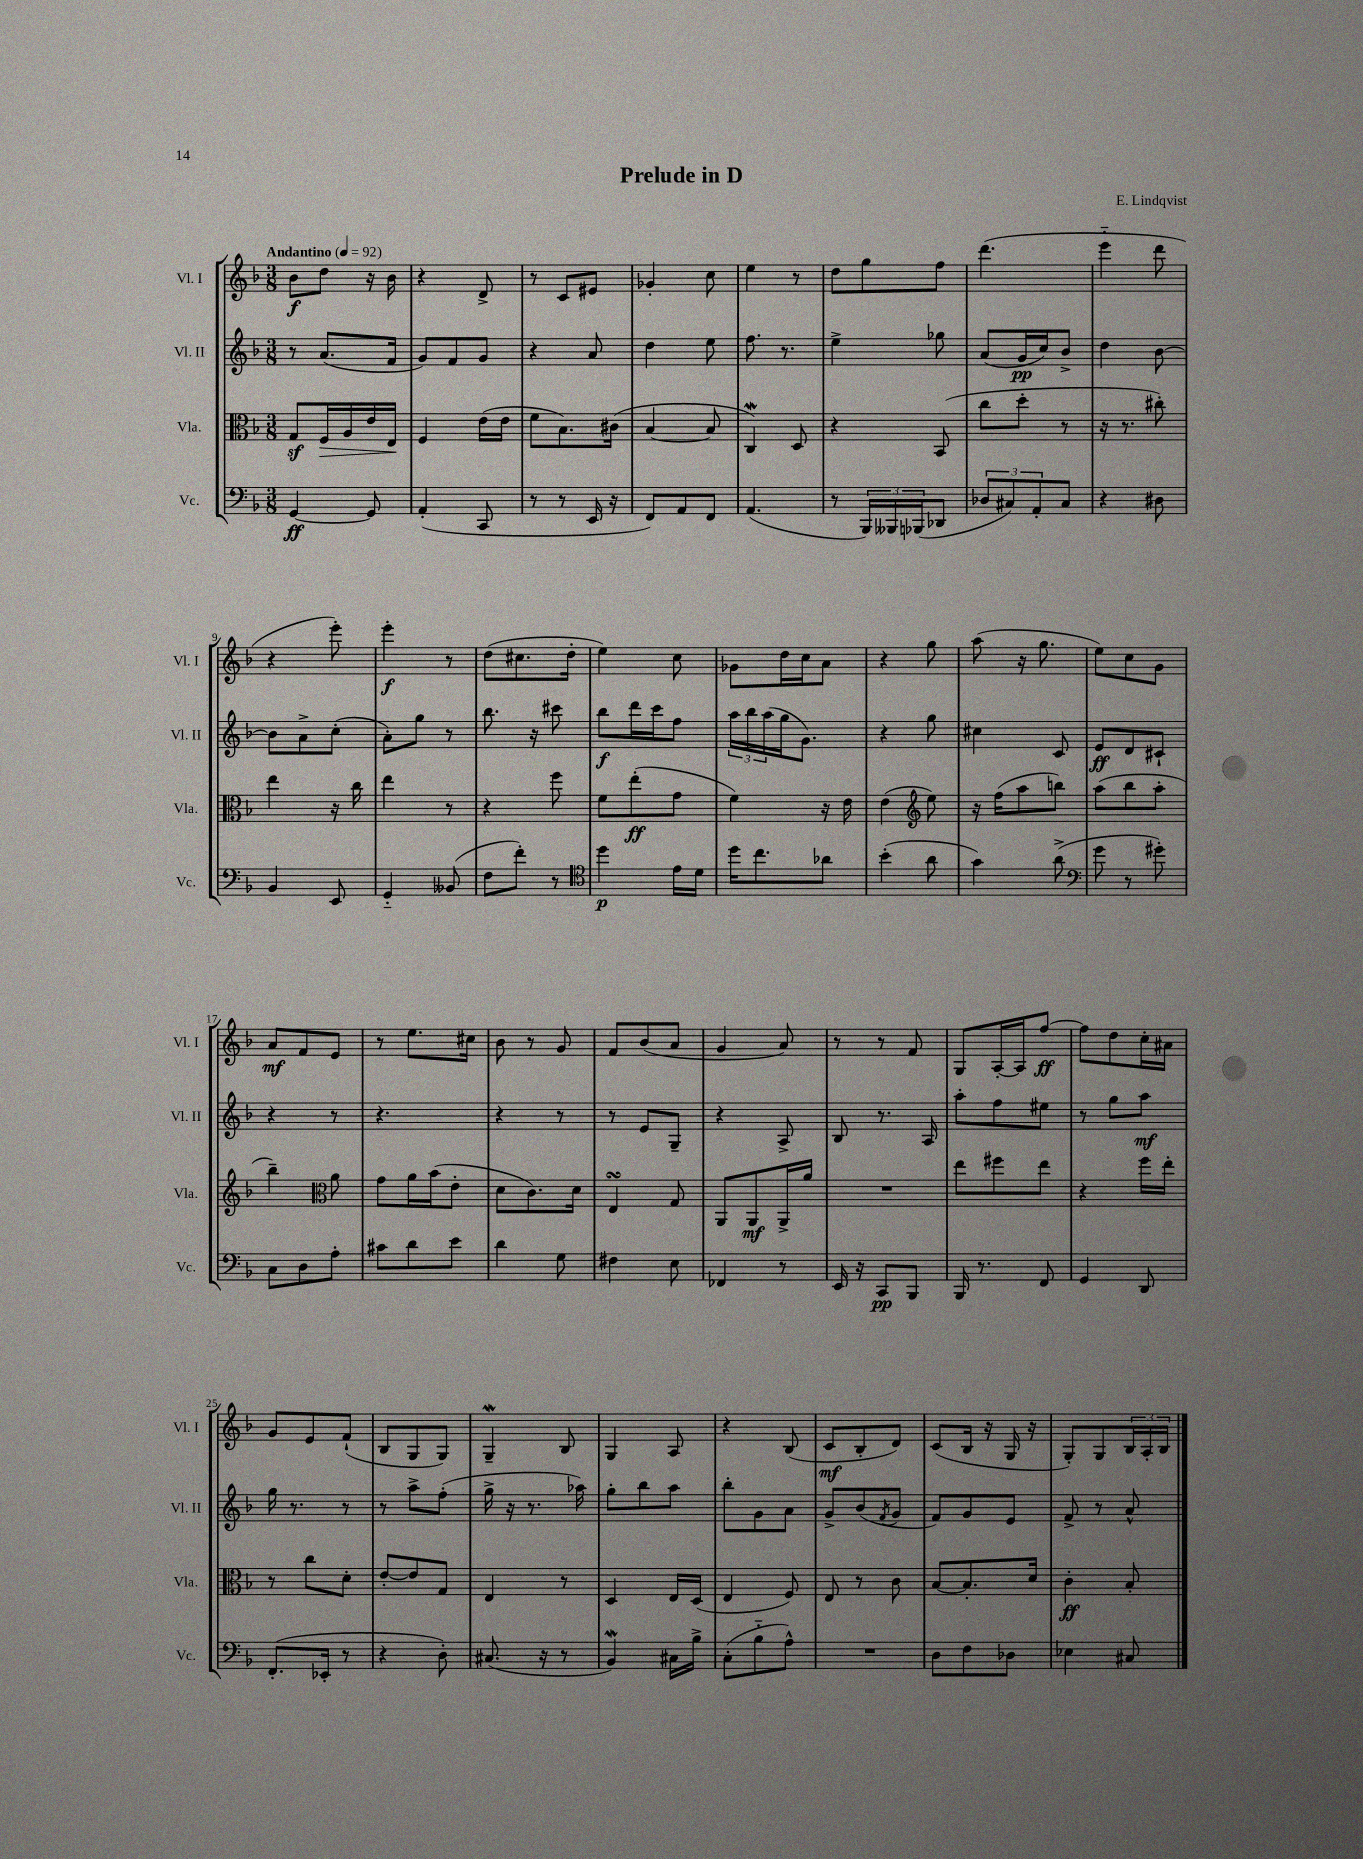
\header { title = "Prelude in D" composer = "E. Lindqvist" }
<<
\new StaffGroup <<
\new Staff = "s0" \with { instrumentName = "Vl. I" shortInstrumentName = "Vl. I" } {
    \clef treble \key f \major \numericTimeSignature \time 3/8 \tempo "Andantino" 4 = 92
    bes'8\f d''8 r16 bes'16 |
    r4 d'8-> |
    r8 c'8 eis'8 |
    ges'4-. c''8 |
    e''4 r8 |
    d''8 g''8 f''8 |
    d'''4.( |
    e'''4-_ d'''8 |
    r4 e'''8-.) |
    e'''4-.\f r8 |
    d''8( cis''8. d''16-. |
    e''4) c''8 |
    ges'8 d''16 c''16 a'8 |
    r4 g''8 |
    a''8( r16 g''8. |
    e''8) c''8 g'8 |
    a'8\mf f'8 e'8 |
    r8 e''8. cis''16 |
    bes'8 r8 g'8 |
    f'8 bes'8( a'8 |
    g'4 a'8) |
    r8 r8 f'8 |
    g8 a16~-. a16 f''8~\ff |
    f''8 d''8 c''16-. ais'16 |
    g'8 e'8 f'8-!( |
    bes8 g8 g8) |
    g4--\mordent bes8 |
    g4 a8 |
    r4 bes8( |
    c'8\mf bes8-. d'8) |
    c'8( bes16 r16 g16 r16 |
    g8-.) g8 \tuplet 3/2 { bes16 a16-. bes16 } \bar "|." |
}
\new Staff = "s1" \with { instrumentName = "Vl. II" shortInstrumentName = "Vl. II" } {
    \clef treble \key f \major \numericTimeSignature \time 3/8
    r8 a'8.( f'16 |
    g'8) f'8 g'8 |
    r4 a'8 |
    d''4 e''8 |
    f''8. r8. |
    e''4-> ges''8 |
    a'8( g'16\pp c''16) bes'8-> |
    d''4 bes'8~ |
    bes'8 a'8-> c''8-.( |
    a'8-.) g''8 r8 |
    bes''8. r16 cis'''8 |
    bes''8\f d'''16 c'''16 f''8 |
    \tuplet 3/2 { a''16 bes''16 a''16( } g''16 g'8.) |
    r4 g''8 |
    cis''4 c'8 |
    e'8\ff d'8 cis'8-! |
    r4 r8 |
    r4. |
    r4 r8 |
    r8 e'8 g8-- |
    r4 a8-> |
    bes8 r8. a16 |
    a''8-. f''8 eis''8 |
    r8 g''8 a''8\mf |
    g''16 r8. r8 |
    r8 a''8-> f''8-.( |
    g''16-> r16 r8. aes''16) |
    g''8-. bes''8 a''8 |
    bes''8-. g'8 a'8 |
    g'8-> bes'8( \acciaccatura { f'8 } g'8 |
    f'8) g'8 e'8 |
    f'8-> r8 a'8-^ \bar "|." |
}
\new Staff = "s2" \with { instrumentName = "Vla." shortInstrumentName = "Vla." } {
    \clef alto \key f \major \numericTimeSignature \time 3/8
    g8\sf f16\> a16 e'16 e16\! |
    f4 e'16( e'16 |
    f'8 bes8.) cis'16( |
    bes4~ bes8 |
    c4\mordent) d8 |
    r4 bes,8( |
    c''8 d''8-. r8 |
    r16 r8. cis''8-.) |
    e''4 r16 c''16 |
    e''4 r8 |
    r4 f''8 |
    f'8 e''8-.\ff( g'8 |
    f'4) r16 e'16 |
    e'4( \clef treble e''8) |
    r16 f''16( a''8 b''8) |
    a''8( bes''8 a''8-. |
    bes''4--) \clef alto a'8 |
    g'8 a'16 bes'16( e'8-. |
    d'8 c'8.) d'16 |
    e4\turn g8 |
    a,8 a,8\mf a,16-> a'16 |
    R4. |
    e''8 fis''8 e''8 |
    r4 f''16 e''16-. |
    r8 c''8 d'8-. |
    e'8~-. e'8 g8 |
    e4 r8 |
    d4 e16 d16( |
    e4 f8) |
    e8 r8 c'8 |
    bes8~ bes8.-. d'16 |
    c'4-.\ff bes8-. \bar "|." |
}
\new Staff = "s3" \with { instrumentName = "Vc." shortInstrumentName = "Vc." } {
    \clef bass \key f \major \numericTimeSignature \time 3/8
    g,4~\ff g,8 |
    a,4-.( c,8 |
    r8 r8 e,16 r16 |
    f,8) a,8 f,8 |
    a,4.( |
    r8 \tuplet 3/2 { bes,,16) beses,,16 bes,,16( } des,8 |
    \tuplet 3/2 { des8 cis8) a,8-. } cis8 |
    r4 dis8 |
    bes,4 e,8 |
    g,4-_ beses,8( |
    f8 f'8-.) r8 |
    \clef tenor d''4\p e'16 d'16 |
    d''16 c''8. aes'8 |
    bes'4-.( a'8 |
    g'4) a'8->( |
    \clef bass g'8 r8 gis'8-.) |
    c8 d8 a8-. |
    cis'8 d'8 e'8 |
    d'4 g8 |
    fis4 e8 |
    fes,4 r8 |
    e,16 r16 c,8\pp bes,,8 |
    bes,,16 r8. f,8 |
    g,4 d,8 |
    f,8.-.( ees,16-. r8 |
    r4 d8-.) |
    cis8.( r16 r8 |
    bes,4\mordent) cis16 bes16-> |
    c8-.( bes8-_ a8-^) |
    R4. |
    d8 f8 des8 |
    ees4 cis8 \bar "|." |
}
>>
>>
